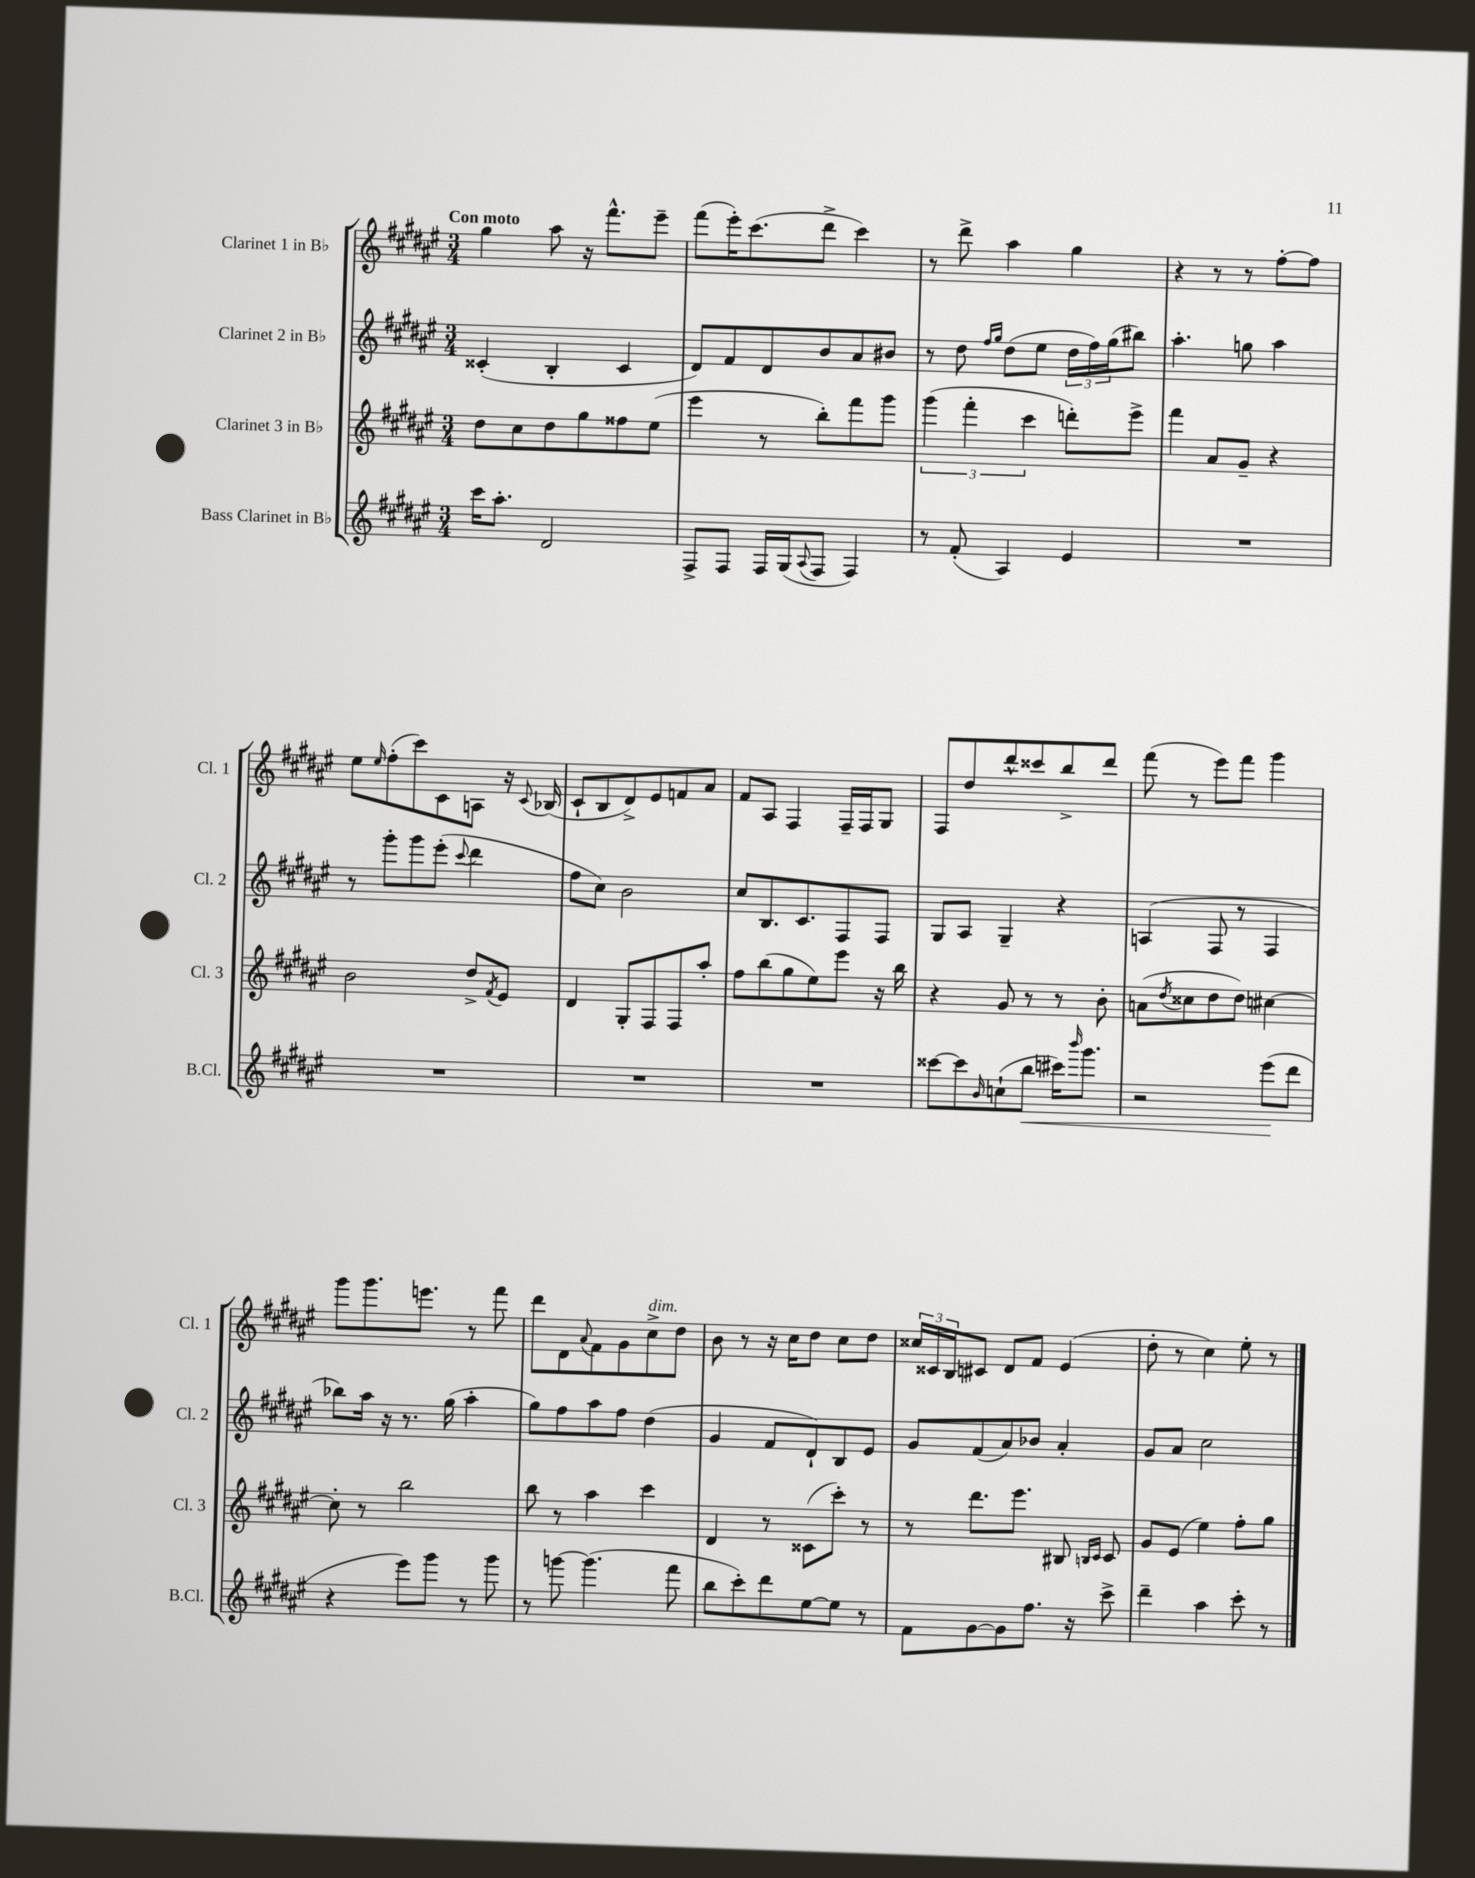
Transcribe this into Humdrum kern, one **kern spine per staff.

**kern	**kern	**kern	**kern
*staff4	*staff3	*staff2	*staff1
*clefG2	*clefG2	*clefG2	*clefG2
*k[f#c#g#d#a#e#]	*k[f#c#g#d#a#e#]	*k[f#c#g#d#a#e#]	*k[f#c#g#d#a#e#]
*M3/4	*M3/4	*M3/4	*M3/4
16ccc#	8dd#	(4c##'	4gg#
8.aa#'	.	.	.
.	8cc#	.	.
2d#	8dd#	4B'	8aa#
.	8gg#	.	16r
.	.	.	8.fff#^^
.	8ff##	4c##	.
.	(8ee#	.	8eee#~
=	=	=	=
8F#^	4eee#	8d#)	(8fff#
8F#	.	8f#	16eee#')
.	.	.	(8.ccc#
16F#	8r	8d#	.
(16G#	.	.	.
8qqA#	.	.	.
8F#	8bb')	8b	8ddd#^
4F#)	8fff#	8a#	4ccc#)
.	8ggg#	8b#	.
=	=	=	=
8r	(6ggg#	8r	8r
(8f#'	.	8dd#	8ddd#^
.	6fff#'	.	.
.	.	16qqff#	.
.	.	16qqgg#	.
4A#)	.	(8dd#	4aa#
.	6ccc#	.	.
.	.	8ee#	.
4e#	8ddd')	24dd#	4gg#
.	.	24ff#)	.
.	.	(24gg#	.
.	8eee#^	8bb#)	.
=	=	=	=
2.r	4fff#	4.aa#'	4r
.	8a#	.	8r
.	8g#~	8gg	8r
.	4r	4aa#	[8ff#'
.	.	.	8ff#]
=	=	=	=
2.r	2b	8r	8ee#
.	.	.	16qqee#
.	.	8ggg#'	(8ff#'
.	.	8ggg#	8ccc#)
.	.	(8eee#'	8c#
.	.	8qqccc#	.
.	8dd#^	4ddd#	8A
.	8qf#	.	.
.	8e#	.	16r
.	.	.	8qqc#
.	.	.	(16B-
=	=	=	=
2.r	4d#	8ff#	8c#`
.	.	8cc#)	8B
.	8G#'	2b	8d#^)
.	8F#	.	8e#
.	8F#	.	8f
.	8aa#'	.	8a#
=	=	=	=
2.r	8ff#	8cc#	8f#
.	(8bb	8.B	8A#
.	8gg#	.	4F#
.	.	8.c#	.
.	8ee#)	.	.
.	8eee#	8F#	16F#~
.	.	.	16F#
.	16r	8F#	8G#
.	16bb	.	.
=	=	=	=
[8ccc##	4r	8G#	8F#
8ccc##]	.	8A#	8dd#
16qqb	.	.	.
(8cc`	8g#	4G#~	8ddd#^^
8bb	8r	.	8ccc##
16ccc#)	8r	4r	8bb^
16qqbbb	.	.	.
8.ggg#	.	.	.
.	8b'	.	8ddd#
=	=	=	=
2r	(8a	(4A	(8fff#
.	8qdd#	.	.
.	8cc##	.	8r
.	8dd#	8F#	8eee#)
.	8dd#)	8r	8fff#
(8eee#	[4cc#	4F#	4ggg#
8ddd#	.	.	.
=	=	=	=
4r	8cc#']	8bb-)	8ggg#
.	8r	16aa#	8.ggg#
.	.	16r	.
8eee#)	2bb	8.r	.
.	.	.	8.eee
8ggg#	.	.	.
.	.	(16gg#	.
8r	.	4aa#'	8r
8ggg#	.	.	8fff#
=	=	=	=
8r	8bb	8gg#)	8ddd#
[8ggg	8r	8ff#	8d#
.	.	.	8qqa#
(4.ggg]	4aa#	8aa#	8f#
.	.	8ff#	8g#
.	4ccc#	(4dd#	8cc#^
8fff#	.	.	8dd#
=	=	=	=
8bb	4d#	4g#	8b
8ccc#')	.	.	8r
8ddd#	8r	8f#	16r
.	.	.	16cc#
[8ee#	(8c##	8d#`)	8dd#
8ee#]	8ccc#')	8B	8cc#
8r	8r	8e#	8dd#
=	=	=	=
8f#	8r	8g#	24cc##
.	.	.	24c##
.	.	.	24B
[8g#	8.ddd#	(8f#	8c#
8g#]	.	8a#)	8d#
.	8.eee#	.	.
8.ff#	.	8b-	8f#
.	8B#	4a#'	(4e#
16r	.	.	.
.	16qqB	.	.
.	16qqc#	.	.
8ccc#^	8c#	.	.
=	=	=	=
4ddd#~	8g#	8g#	8dd#'
.	(8e#	8a#	8r
4aa#	4ee#)	2cc#	4cc#)
8ccc#'	8ff#'	.	8ee#'
8r	8gg#	.	8r
==	==	==	==
*-	*-	*-	*-
